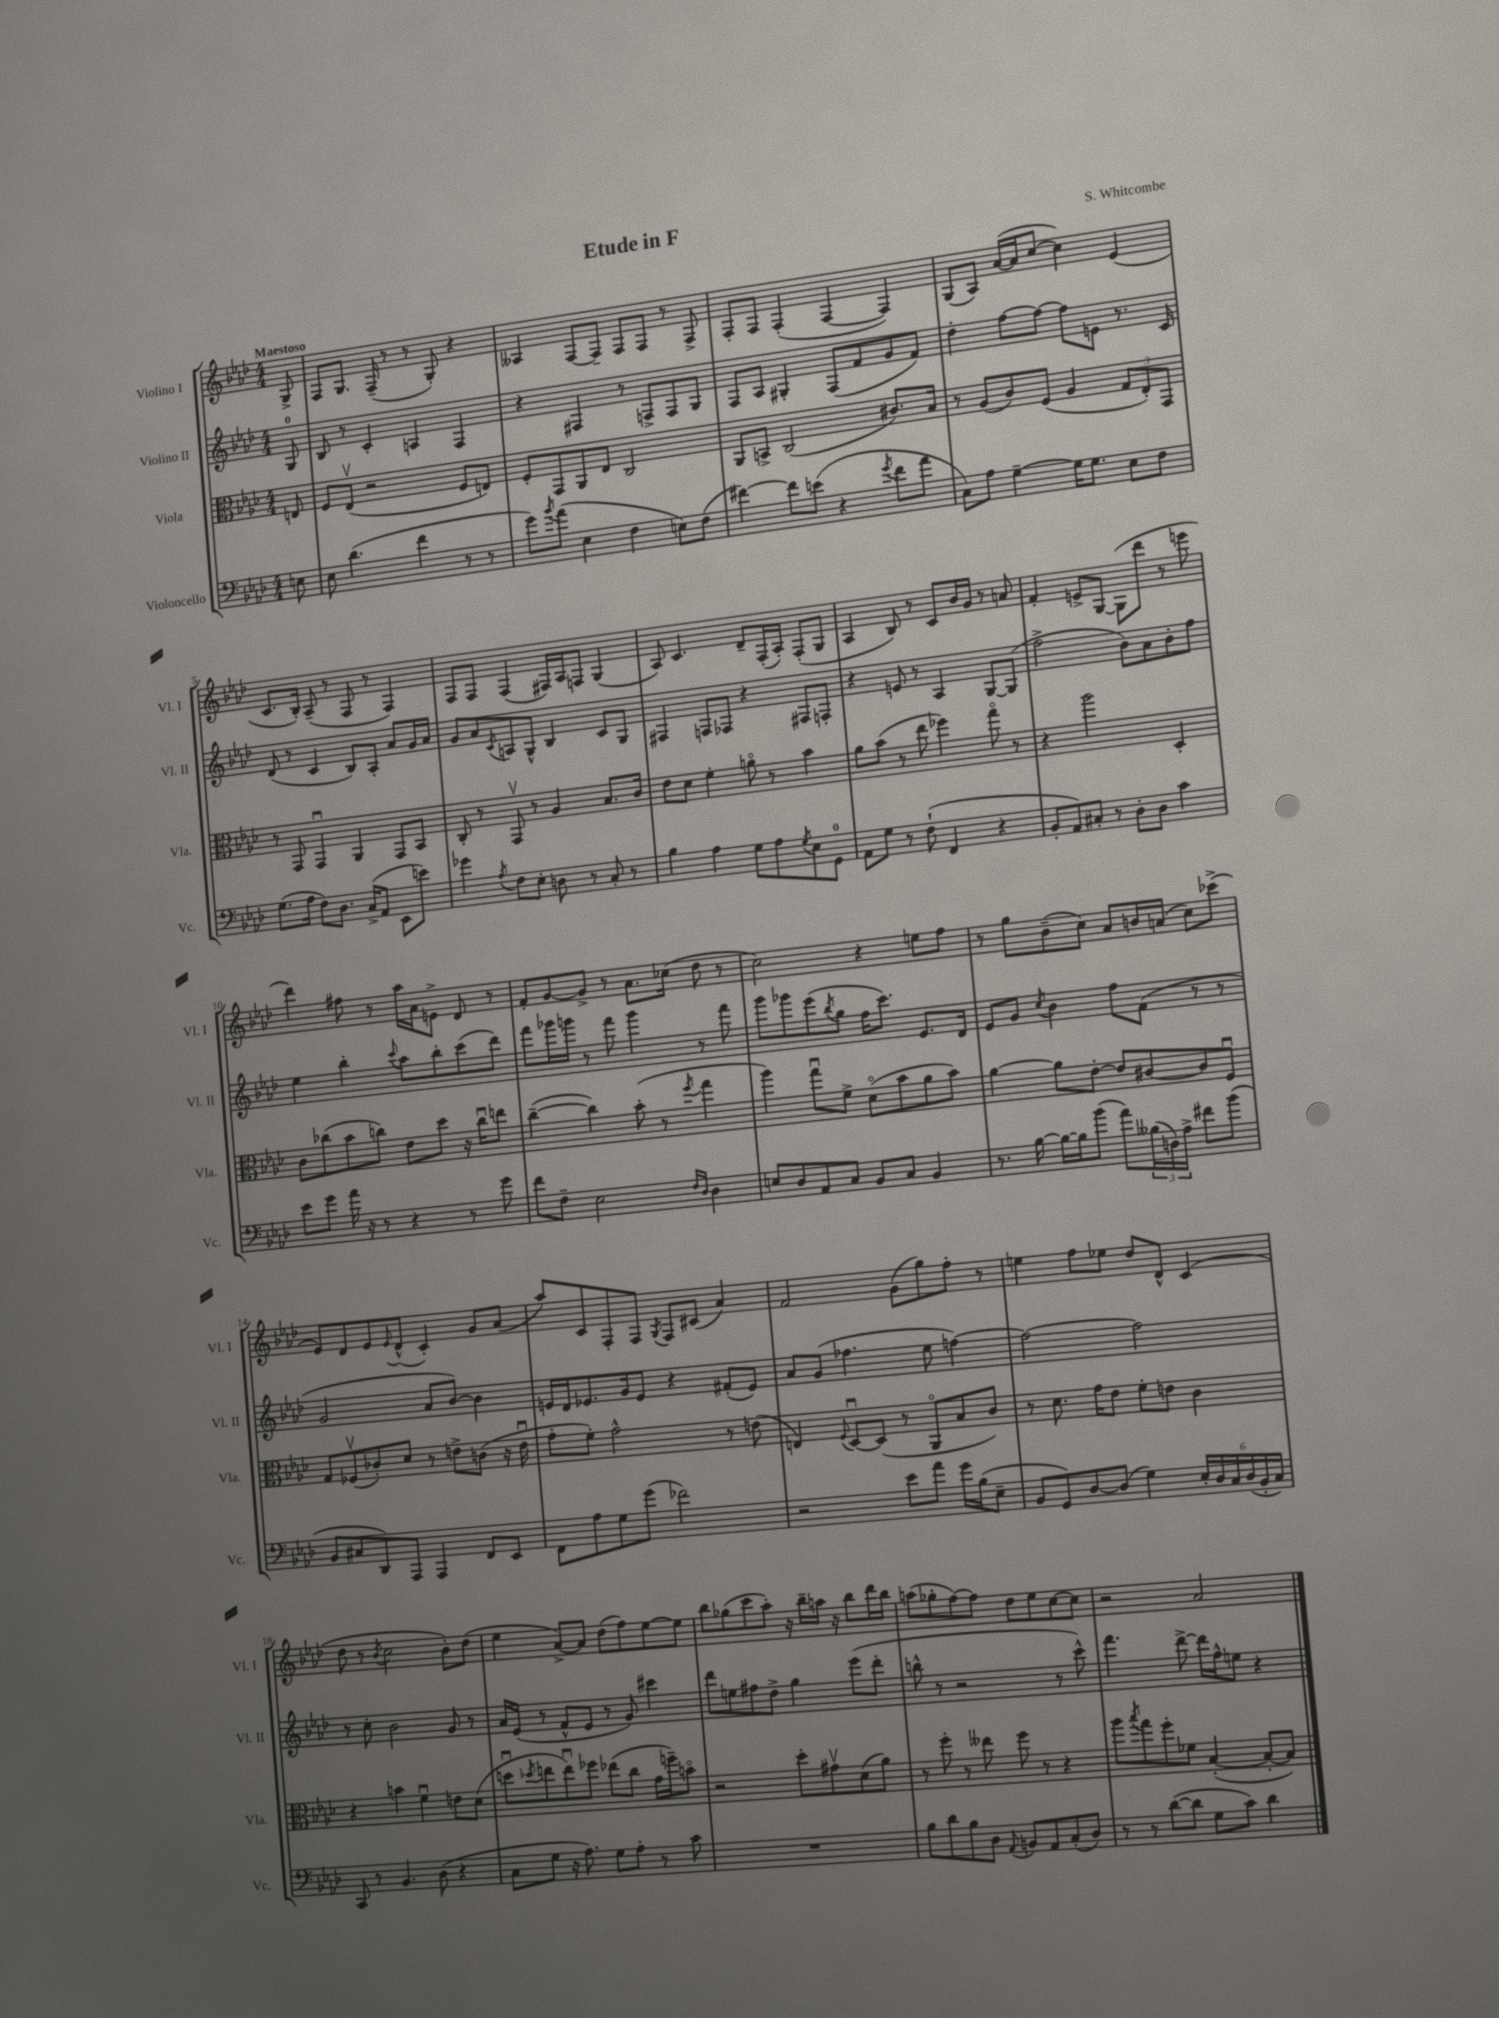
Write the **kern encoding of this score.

**kern	**kern	**kern	**kern
*staff4	*staff3	*staff2	*staff1
*clefF4	*clefC3	*clefG2	*clefG2
*k[b-e-a-d-]	*k[b-e-a-d-]	*k[b-e-a-d-]	*k[b-e-a-d-]
*M4/4	*M4/4	*M4/4	*M4/4
8E\	8E/	8G/	8G^/
=	=	=	=
8E-\	8F/L	8B-/	8F/L
(4.d-\	(8E-v/J	8r	8.G/J
.	2r	4c'/	.
.	.	.	(16F~/
.	.	.	8r
4f\	.	4A/	8r
.	.	.	8G'/)
8r	8F/L	4F/	4r
8r	8E/J)	.	.
=	=	=	=
8g\L)	8F'/L	4r	4A--/
8qb-/	.	.	.
(8a-\J	8GG/	.	.
4E-\	8AA-/	4F#/	[8F/L
.	8E-/J	.	8F~/]J
4F\	2C/	8r	8F/L
.	.	8F^/L	8F/J
8E\L)	.	8F/	8r
(8F\J	.	8G/J	8F^/
=	=	=	=
[4f#\)	8AA-/L	8F/L	8F'/L
.	8BB^/J	8A-/J	8F/J
8f#\]L	(2C/	4G#'/	(4F'/
(8e\J	.	.	.
4r	.	(8F/L	[4F/
.	.	8f/	.
8qg/	.	.	.
8f#\L	8.c#/L)	8g/	4F/])
8a-\J	.	8f/J)	.
.	16B-/Jk	.	.
=	=	=	=
8C\L)	8r	4dd-'\	(8G/L
8A-\J	(8A-/L	.	8A-/J)
[4G~\	8c/)	[8ff\L	([16a-/LL
.	.	.	16a-/]J
.	(8F/J	8ff\_J	[8cc/J
16G\]LK	4A-/	8ff\]L	4cc\])
8.G\J	.	.	.
.	.	8e\J	.
8E-\L	12G/L	8.r	(4e-/
.	12E-'/)	.	.
8F\J	.	.	.
.	12GG/J	.	.
.	.	16c/	.
=	=	=	=
(8.G\L	8r	(8d-/	8.c/L
.	8GG/	8r	.
16A-\Jk	.	.	16B-'/Jk)
8F\L)	4GGu/	4c/	(8A-~/
8.D-\J	.	.	8r
.	4AA-/	8B-/L)	8F/
(16C^/LK	.	.	.
8AA-/J	.	8A-'/J	8r
8EE-\L	8GG/L	8a-/L	4F/)
8e\J)	8BB-/J	16g/L	.
.	.	16a-/JJ	.
=	=	=	=
4g-\	8C'/	8g/L	8F/L
.	8r	8a-/	8F/J
8qA-/	.	8qc/	.
8F\L	8GGv/	8A/	(4F/
8E-'\J	8r	8G^^/J	.
8D\	4A-/	4B-/	16F#/LL)
.	.	.	16A-/J
8r	.	.	8F/J
8C'/	8.B-/L	8c/L	(4G/
8r	.	8G/J	.
.	16c/Jk	.	.
=	=	=	=
4B-\	8e-\L	4F#/	8A-/)
.	8d-\J	.	4.c/
4A-\	4f'\	8F/L	.
.	.	8F-/J	.
8G\L	8ao\	4r	8d-~/L
8A-\	8r	.	(16F'/L
.	.	.	16A-'/JJ)
8qG/	.	.	.
8E-\	4b-\	8F#/L	(8F'/L
8GG\J	.	8F'/J	8G/J
=	=	=	=
8AA-\L	8a-\L	4r	4A-/
8G\J	(8b-\J	.	.
8r	8r	8e/	8B-/)
(8F`\	8ee-\	8r	8r
4FF/	4ff-\)	4A-/	8c/L
.	.	.	16b-/L
.	.	.	16g/JJ
4r	8ggo\	[8G/L	8r
.	8r	(8G/]J	8a/
=	=	=	=
8BB-'/L	4r	2ff^\	4f'/
8AA-/)	.	.	.
8C#'/J	2aa-\	.	8e^/L
8r	.	.	[8G/J
8D-'\L	.	8b-\L)	(8G\]L
8D-\J	.	8a-\	8ddd-\J
4c\	4D-'/	8b-'\	8r
.	.	8ff\J	8eee\
=	=	=	=
8e-\L	8c\L	4ee-\	4ddd-\)
8g\J	(8cc-\	.	.
16a-\	8b-\	4bb-'\	8ff#\
16r	.	.	.
8r	8cc\J)	.	8r
.	.	8qqccc/	.
4r	8e-\L	8aa-\L	16aa-\LL
.	.	.	16a-\J
.	8dd-\J	8bb-'\	8e^\J
8r	16r	(8ccc\	8d-/
.	16ccu\LK	.	.
8g\	8ee\J	8ddd-\J)	8r
=	=	=	=
8f\L	([4cc~\	8fff\L	8f'/L
8F~\J	.	16ggg-\L	[8g/
.	.	16ggg\JJ	.
2E-\	4cc\])	8r	8g^/]J
.	.	8fff\	8r
.	(8b-'\	4ggg\	8.a-\L
.	8r	.	.
.	.	.	(16cc-\Jk
16qqF/LL	.	.	.
16qqD-/JJ	8qff/	.	.
4D-\	4gg\	8r	8dd-\
.	.	8fff\	8r
=	=	=	=
8E/L	4aa-\)	8ggg\L	2cc\)
8D-/	.	8ggg-\	.
8AA-/	8ggu\L	(8eee-\	.
.	.	8qbb-/	.
8C/J	8f^\J	8gg\J	.
8BB-/L	(8d-o\L	16ff\LK	4r
.	.	8.ccc\J)	.
8C/J	8b-\	.	.
4BB-/	8a-\	8.e-/L	8ee\L
.	8b-\J)	.	8ff\J
.	.	16d-/Jk	.
=	=	=	=
8.r	[4a-\	8e-/L	8r
.	.	8g/J	8gg\L
[16B-\	.	.	.
.	.	8qcc/	.
16B-\_LL	8a-\]L	4b-\	(8b-~\
16B-\]J	.	.	.
(8b-\J	[8e-'\J	.	8cc\J)
8a-\L)	8e-/]L	8ff\L	8a-/L
(24B--\L	[8c#/	(8f\J	16b/L
24D\)	.	.	.
.	.	.	(16a/JJ
24A-^\JJ	.	.	.
8f#\L	8c#/]	8r	8cc\L)
(8b-\J	8Fu/J	8r	(8ccc-^\J
=	=	=	=
8BB-/L	8G/L	2g/	8e-/L)
8C#/	(8F-v/	.	8d-/
8DD-/)	8c-'/)	.	8e-/
.	.	.	8qqe-/
8AAA-/J	8d-/J	.	(8d-^^/J
4AAA-/	8r	8a-/L	4c'/)
.	8e^\L	[8b-/J)	.
8FF/L	(8c\J	4b-\]	8g/L
8EE-/J	16r	.	(8a-/J
.	16eu\	.	.
=	=	=	=
8FF\L	8g'\L	16e/LL	8aa-/L)
.	.	16d-/J	.
8A-\	8f'\J)	8.e-/	8c/
8G\	2g^^\	.	8F'/
.	.	16g/k	.
(8g\J	.	8e-/J	8F/J
.	.	.	8qG/
2f-\)	.	4r	8F/L
.	.	.	(8c#/J
.	8r	(8f#'/L	4a-/)
.	(8e\	8e-/J)	.
=	=	=	=
2r	4E/)	8a-/L	2f/
.	.	(8g/J	.
.	8qqF/	.	.
.	[8D-u/L	4.ff-\	.
.	(8D-/]J	.	.
8e-\L	8r	.	(8g\L
8a-\J	8AA-o/L	8ee-\	8gg\)
16g\LL	8B-/	[4ff\)	8ff'\J
(16B-\J	.	.	.
8E-~\J	8c/J)	.	8r
=	=	=	=
8BB-/L	8r	2ff\_	4ee\
8GG/)	8.d-\	.	.
[8D-/	.	.	8ff\L
.	16g\LK	.	.
(8D-/]J	8e-\J	.	8ee-\J
4G\)	8f'\L	2ff\]	8dd-/L
.	8e\J	.	8d-^^/J
24E-'/LL	4c\	.	(4c/
24D-/	.	.	.
24C/	.	.	.
(24D-/	.	.	.
24BB-'/	.	.	.
24C/JJ)	.	.	.
=	=	=	=
8CC/	4r	8r	8dd-\
8r	.	8cc'\	8r
.	.	.	8qb-/
4.BB-/	4b\	2b-\	2cc\
.	4fu\	.	.
(8D-\	.	.	.
4r	8e\L	8g/	8b-'\L)
.	(8d-\J	8r	(8dd-\J
=	=	=	=
8C\L	8ddu\L	16a-/LL	4ee-\
.	.	(16e-/JJ	.
.	8qdd-/	.	.
8G\J	8ee\	8r	.
16r	8eeu\)	8f^^/L	[8a-^/L)
8.A-\)	.	.	.
.	8ff-\J	8e-/J	8a-/]J
8G\L	(8ee-\L	8r	(8dd-\L
8A-'\J	8cc\J	8g/)	8ff\)
8r	16g\LL	4ccc#\	[8ee-\
.	16ff~\J)	.	.
8c\	8bo\J	.	8ee-\]J
=	=	=	=
1r	2r	8ddd-\L	8bb-\L
.	.	8ee\	(8gg-\
.	.	8ff#\	8ccc\
.	.	8dd-^\J	8aa-'\J)
.	8dd-'\L	4gg\	16r
.	.	.	16bb-~\LL
.	8g#v\	.	16aa\JJ
.	.	.	16r
.	(8d-\	(8eee-\L	8bb-\L
.	8a-\J)	8ddd-'\J	16ddd-\L
.	.	.	16bb-\JJ
=	=	=	=
8B-\L	8r	8bb^^\	(8aa\L
8d-\	8ff'\	8r	8gg-'\
8B-\	8r	2r	[8ff\)
8D-\J	8ee--\	.	8ff\]J
8qqAA-/	.	.	.
8BB/L	8ff\	.	8dd-\L
8AA-/	8r	.	8ee-\
(8C'/	4r	8r	[8cc\
8D-/J)	.	8ccc^^\)	8cc\]J
=	=	=	=
8r	8aa-\L	4.fff\	2r
.	8qbb-/	.	.
8r	8gg\	.	.
([8d-\L	8ff'\	.	.
8d-\]J	8f-\J	[8ddd-^\	.
8G\L	([4B-'/	16ddd-\]LL	2a-/
.	.	16ff^^\J	.
8c\J)	.	8ee\J	.
4d-\	8B-'/_L	4r	.
.	8B-/]J)	.	.
==	==	==	==
*-	*-	*-	*-
